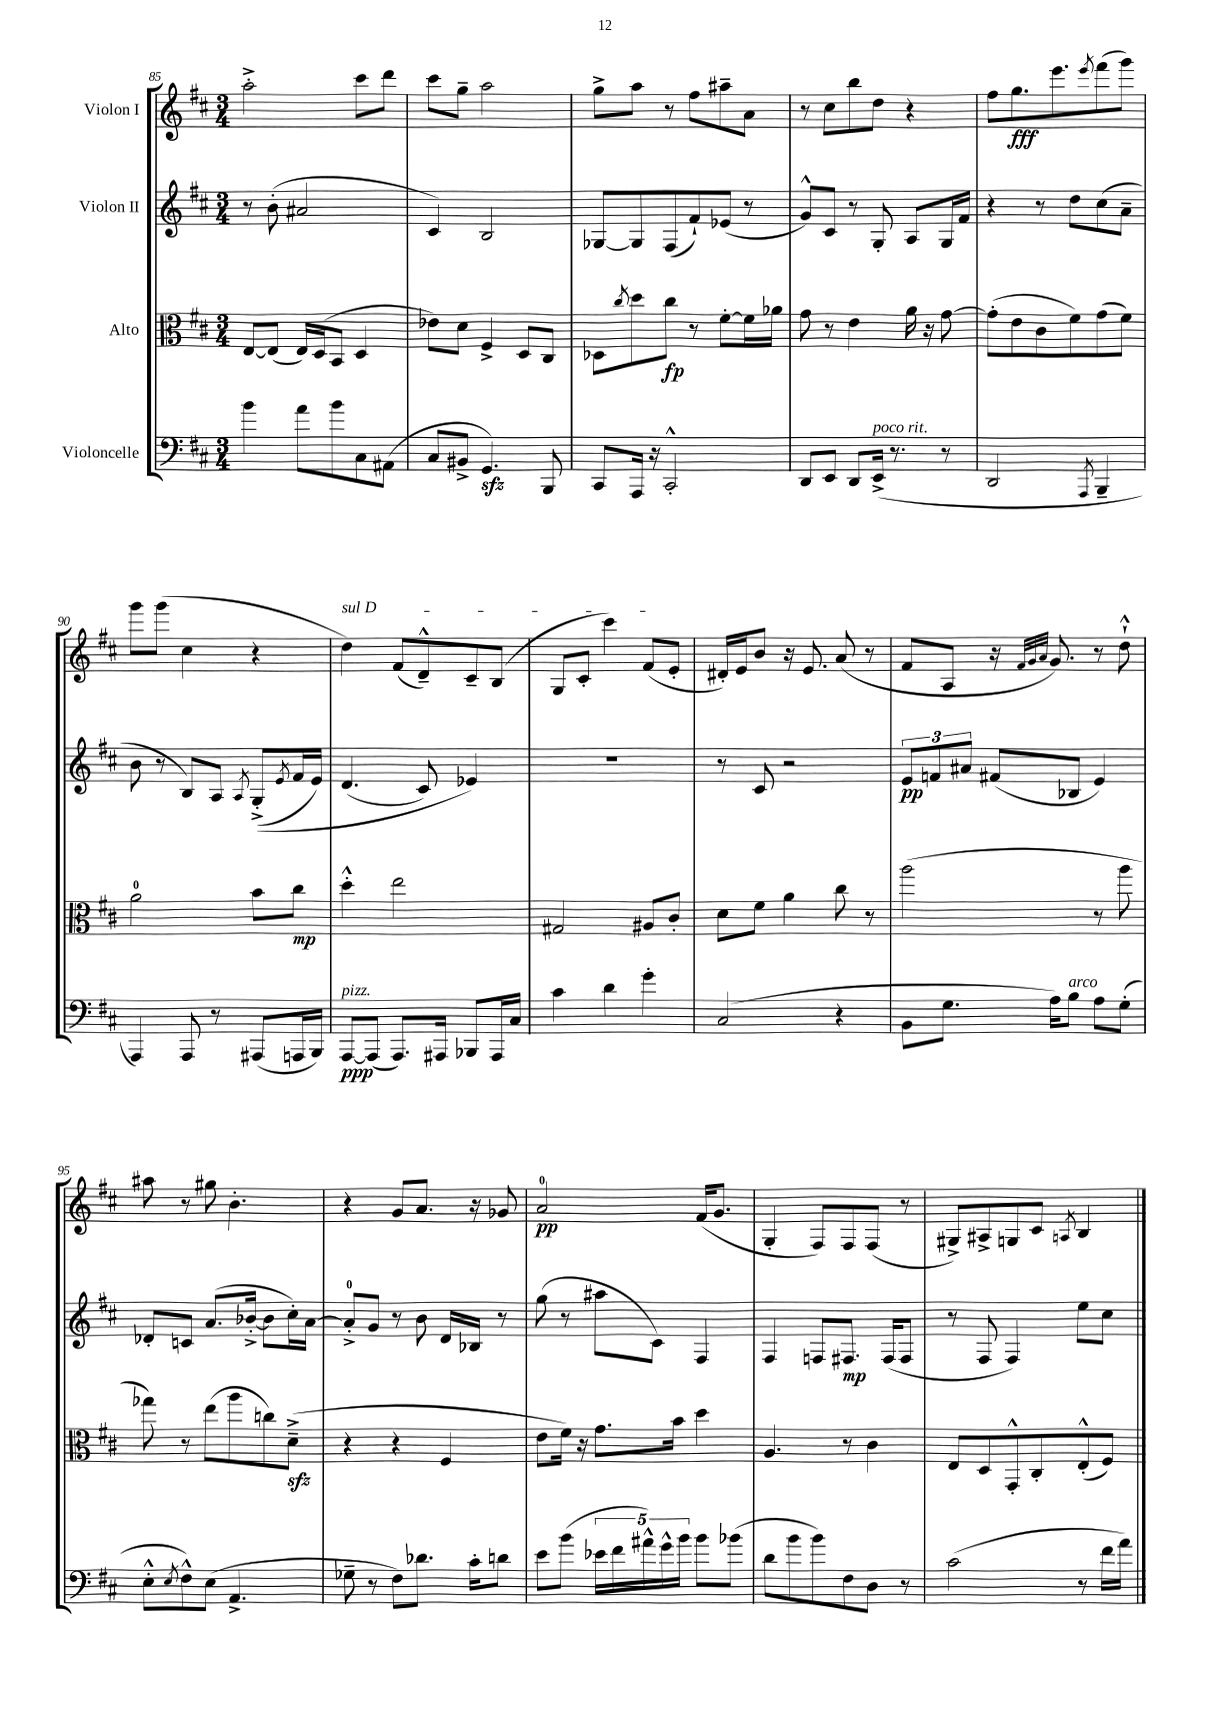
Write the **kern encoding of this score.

**kern	**kern	**kern	**kern
*staff4	*staff3	*staff2	*staff1
*clefF4	*clefC3	*clefG2	*clefG2
*k[f#c#]	*k[f#c#]	*k[f#c#]	*k[f#c#]
*M3/4	*M3/4	*M3/4	*M3/4
4b	[8E	8r	2aa'^
.	(8E]	(8b'	.
8a	16E)	2a#	.
.	(16D	.	.
8b	8BB	.	.
8C#	4D	.	8ccc#
(8AA#	.	.	8ddd
=	=	=	=
8C#	8e-)	4c#)	8ccc#
8BB#^	8d	.	8gg~
4.GG)	4F#^	2B	2aa
.	8D	.	.
8BBB	8C#	.	.
=	=	=	=
8CC#	8D-	[8G-	8gg^
.	8qcc#	.	.
16AAA	8dd	8G-]	8aa
16r	.	.	.
2CC#'^^	8cc#	(8F#	8r
.	8r	8f#`)	8ff#
.	[8f#'	(8e-	8aa#~
.	16f#]	8r	8a
.	16a-	.	.
=	=	=	=
8DD	8g	8g^^)	8r
8EE	8r	8c#	8cc#
8DD	4e	8r	8bb
(16EE^	.	8G'	8dd
8.r	.	.	.
.	16a	8A	4r
.	16r	.	.
8r	[8g	16G	.
.	.	16f#	.
=	=	=	=
2DD	(8g']	4r	8ff#
.	8e	.	8.gg
.	8c#	8r	.
.	.	.	8.eee
.	8f#)	8dd	.
8qAAA	.	.	8qeee
4BBB~	(8g	(8cc#	(8fff#
.	8f#)	8a~	8ggg)
=	=	=	=
4AAA)	2a	8b	8ggg
.	.	8r	(8ggg
8AAA	.	8B)	4cc#
8r	.	8A	.
.	.	8qA	.
(8AAA#	8b	&((8G'^	4r
.	.	8qe	.
16AAA	8cc#	16f#	.
16BBB)	.	16e)	.
=	=	=	=
[8AAA	4dd'^^	(4.d	4dd)
(8AAA]	.	.	.
8.AAA)	2ee	.	(8f#
.	.	8c#)	8d~^^)
16AAA#	.	.	.
8BBB-	.	4e-&)	8c#~
16AAA#	.	.	(8B
16C#	.	.	.
=	=	=	=
4c#	2G#	2.r	8G
.	.	.	8c#'
4d	.	.	4ccc#)
4g'	8A#	.	(8f#
.	8c#'	.	8e'
=	=	=	=
(2C#	8d	8r	16d#')
.	.	.	16e
.	8f#	8c#	8b
.	4a	2r	16r
.	.	.	8.e
4r	8cc#	.	(8a
.	8r	.	8r
=	=	=	=
8BB	(2aa	12e	8f#
.	.	12f	.
8.G	.	.	8A
.	.	12a#	.
.	.	(8f#	16r
.	.	.	32qqf#
.	.	.	32qqg
.	.	.	32qqa
16A)	.	.	8.g)
8B	.	8B-	.
8A	8r	4e)	8r
(8G'	8aa	.	8dd`^^
=	=	=	=
8E'^^	8gg-)	8d-'	8aa#
8qE	.	.	.
8F#^^)	8r	8c	8r
(8E	(8ee	(8.a	8gg#
4.AA^	8aa	.	4.b'
.	.	[16b-'^	.
.	8cc)	8b-]	.
.	(8d~^	16cc#')	.
.	.	[16a	.
=	=	=	=
8G-~	4r	8a'^]	4r
8r	.	8g	.
8F#)	4r	8r	8g
8.d-	.	8b	8.a
.	4F#	16d	.
16c#'	.	16B-	16r
8d	.	8r	8g-
=	=	=	=
8e	8e	(8gg	2a
(8b	16f#)	8r	.
.	16r	.	.
20e-	8.g	8aa#	.
20f#	.	.	.
20a#^^)	.	.	.
.	.	8c#)	.
20g^^	.	.	.
.	16b	.	.
20b	.	.	.
8b	4dd	4F#	(16f#
.	.	.	8.g
(8b-	.	.	.
=	=	=	=
8d	4.A	4F#	4G'
8b	.	.	.
8b)	.	8F	8F#)
8F#	8r	8.F#	8F#
8D	4c#	.	(8F#
.	.	(16F#	.
8r	.	8F#	8r
=	=	=	=
(2c#	8E	8r	8G#^)
.	8D	8F#	8A#^
.	8GG'^^	4F#)	8G
.	8C#'	.	8c#
.	.	.	8qA
8r	(8E'^^	8ee	4B
16f#	8F#)	8cc#	.
16a)	.	.	.
==	==	==	==
*-	*-	*-	*-
